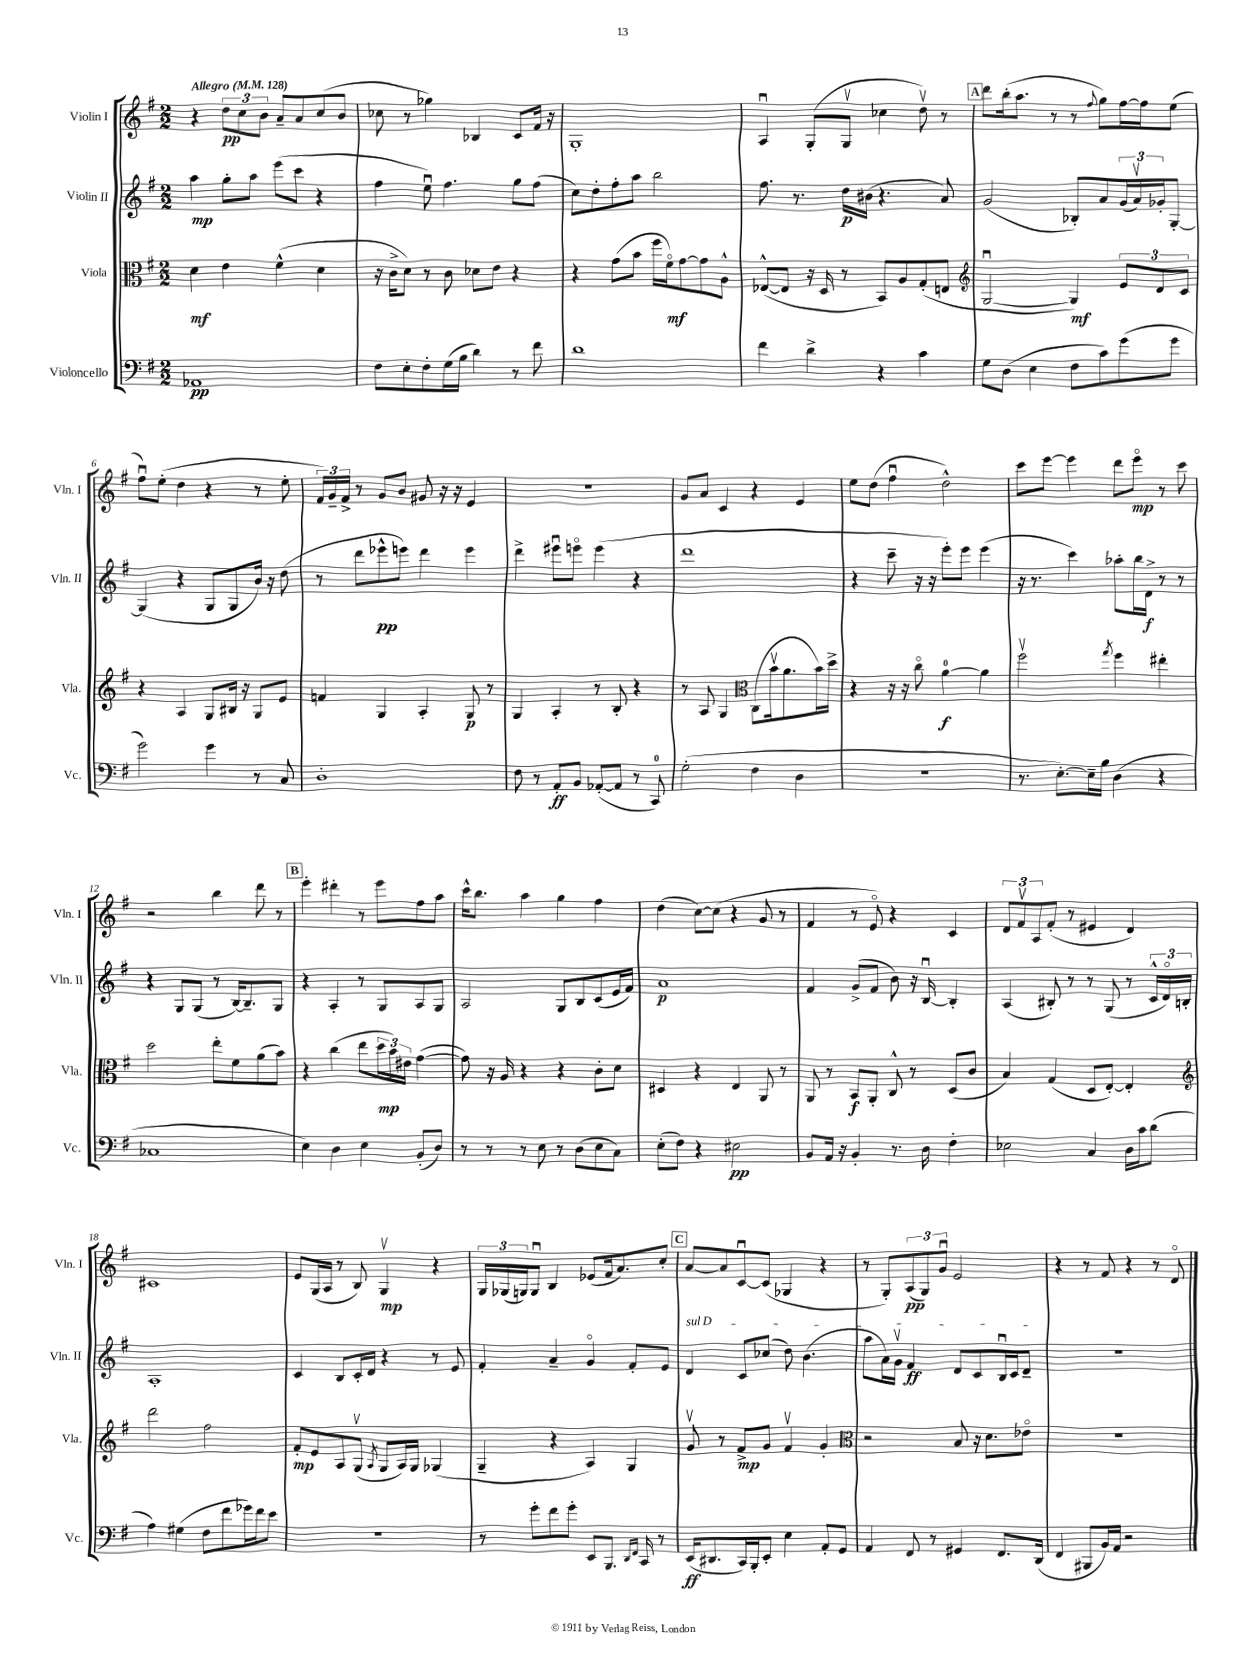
<<
\new StaffGroup <<
\new Staff = "s0" \with { instrumentName = "Violin I" shortInstrumentName = "Vln. I" } {
    \clef treble \key g \major \numericTimeSignature \time 2/2 \tempo "Allegro" 4 = 128
    r4 \tuplet 3/2 { d''8\pp c''8 b'8 } a'8-- a'8 c''8( b'8 |
    ces''8 r8 ges''4) bes4 c'8 fis'16 r16 |
    g1-. |
    a4\downbow g8-.( g8\upbow ces''4 d''8\upbow) r8 |
    \mark \markup { \box "A" } d'''8 b''16-.( a''8. r8 r8 \appoggiatura { fis''8 } g''8) fis''16~ fis''16 e''8( |
    fis''8\downbow) e''8-.( d''4 r4 r8 e''8-. |
    \tuplet 3/2 { fis'16) g'16-- fis'16-> } r8 g'8 b'8 gis'8 r16 r16 e'4 |
    R1 |
    g'8 a'8 c'4 r4 e'4 |
    e''8 d''8( fis''4\downbow d''2-^) |
    c'''8 e'''8~ e'''4 d'''8 e'''8\flageolet\mp r8 c'''8 |
    r2 b''4 d'''8 r8 |
    \mark \markup { \box "B" } e'''4-. dis'''4-. r8 e'''8 fis''8 a''8 |
    c'''16-^ b''8. a''4 g''4 fis''4 |
    d''4( c''8~) c''8( r4 g'8 r8 |
    fis'4 r8 e'8\flageolet) r4 c'4 |
    \tuplet 3/2 { d'8 fis'8\upbow a8 } fis'8-.( r8 eis'4 d'4) |
    cis'1 |
    e'8 g16( a16 r8 b8) g4\upbow\mp r4 |
    \tuplet 3/2 { g16 ges16( g16) } g8\downbow b4 ees'8( fis'16 a'8.) c''8-. |
    \mark \markup { \box "C" } a'8~ a'8 c'8~\downbow c'8( ges4 r4 |
    r8 g8-.) \tuplet 3/2 { a8\pp( g8) g'8\downbow } e'2 |
    r4 r8 fis'8 r4 r8 d'8\flageolet \bar "|." |
}
\new Staff = "s1" \with { instrumentName = "Violin II" shortInstrumentName = "Vln. II" } {
    \clef treble \key g \major \numericTimeSignature \time 2/2
    a''4\mp g''8-. a''8 e'''8( c'''8 r4 |
    fis''4 e''8\downbow) fis''4. g''8 fis''8( |
    c''8) d''8-. fis''8-. a''8 b''2 |
    fis''8. r8. d''16\p bis'16( r4. a'8) |
    \mark \markup { \box "A" } g'2( bes8-.) a'8 \tuplet 3/2 { g'16( a'16\upbow) ges'16-. } g8~-. |
    g4( r4 g8 g8 b'16) r16 d''8( |
    r8 d'''8 ees'''8-^\pp e'''8) d'''4 e'''4 |
    d'''4-> eis'''8\downbow e'''8\flageolet e'''4( r4 |
    d'''1 |
    r4 c'''8-- r16 r16 e'''8-.) e'''8 e'''4( |
    r16 r8. c'''4) aes''8-. b''16 d'16->\f r8 r8 |
    r4 g8 g8( r8 b16~) b8.-- g8 |
    \mark \markup { \box "B" } r4 a4-. r8 g8 a8 g8 |
    a2 g8 b8 c'8( e'16 fis'16) |
    a'1\p |
    fis'4 g'8->( fis'8 b'8) r16 b16~\downbow b4-. |
    a4( bis8-.) r8 r8 g8( r8 \tuplet 3/2 { c'16-^ d'16\flageolet) b16-. } |
    a1-. |
    c'4 b8 c'16-. d'16 r4 r8 e'8 |
    fis'4-. a'4-- g'4\flageolet fis'8-. e'8 |
    \mark \markup { \box "C" } \once \override TextSpanner.bound-details.left.text = \markup { \italic "sul D" } d'4\startTextSpan c'8 ces''8( d''8) b'4.( |
    a''8 a'16) g'16\upbow fis'4\ff d'8 c'8 b16\downbow c'16 d'8--\stopTextSpan |
    R1 \bar "|." |
}
\new Staff = "s2" \with { instrumentName = "Viola" shortInstrumentName = "Vla." } {
    \clef alto \key g \major \numericTimeSignature \time 2/2
    d'4\mf e'4 fis'4-^( d'4 |
    r16 c'16-> d'8) r8 c'8 des'8 e'8 r4 |
    r4 g'8( b'8 fis''16 fis'16\flageolet\mf) g'8~ g'8 a8-^ |
    ees8~-^( ees8 r16 d16 r8 b,8) a8 g8-.( e8 |
    \mark \markup { \box "A" } \clef treble g2~\downbow g4\mf) \tuplet 3/2 { e'8 d'8 c'8 } |
    r4 a4 g8 bis16 r16 g8 e'8 |
    f'4 g4 a4-. g8\p r8 |
    g4 a4-. r8 b8-. r4 |
    r8 a8 g4 \clef alto c8( b'16\upbow a'8. b'16) d''16-> |
    r4 r16 r16 c''8\flageolet a'4-0~\f a'4 |
    fis''2\upbow \acciaccatura { g''8 } fis''4 eis''4-. |
    d''2 e''8-. fis'8 a'8( b'8) |
    \mark \markup { \box "B" } r4 c''4( e''8 \tuplet 3/2 { d''16\mp b'16) eis'16 } g'4~( |
    g'8) r16 a16 r4 r4 c'8-. d'8 |
    dis4 r4 e4 a,8 r8 |
    a,8 r8 b,8\f a,8-. c8-^ r8 d8( c'8 |
    b4) g4( d8 e8~-.) e4-. |
    \clef treble d'''2 fis''2 |
    fis'8-.\mp e'8 a8 g8\upbow( \acciaccatura { a8 } g8 a16) g16 ges4( |
    g4-- r4 a4) g4 |
    \mark \markup { \box "C" } g'8\upbow r8 fis'8->\mp g'8 fis'4\upbow g'4-. |
    \clef alto r2 b8 r16 d'8. ees'8\flageolet |
    r1 \bar "|." |
}
\new Staff = "s3" \with { instrumentName = "Violoncello" shortInstrumentName = "Vc." } {
    \clef bass \key g \major \numericTimeSignature \time 2/2
    aes,1\pp |
    fis8 e8-. fis8-. g16( b16 d'4) r8 fis'8 |
    d'1 |
    fis'4 d'4-> r4 c'4 |
    \mark \markup { \box "A" } g8 d8( e4 fis8 c'8) g'8( g'8 |
    g'2) g'4 r8 c8 |
    d1-. |
    fis8 r8 a,8-.\ff b,8 aes,8~-.( aes,8 r8 c,8-0) |
    g2-.( fis4 d4 |
    R1 |
    r8. e8.~-.) e16-- b16 d4( r4 |
    ces1 |
    \mark \markup { \box "B" } e4) d4 e4 b,8-.( d8) |
    r8 r8 r8 e8 r8 d8( e8 c8) |
    e8-.( fis8) r4 eis2\pp |
    b,8 a,16 r16 b,4-. r8. d16 fis4-. |
    ees2 c4 d16 c'16 d'8( |
    a4) gis4( fis8 fis'8 ges'16) fis'16 e'8 |
    R1 |
    r8 g'8-. fis'8 g'8-. e,8 b,,8. \grace { d,16 fis,16 } c,16 r8 |
    \mark \markup { \box "C" } e,16\ff( dis,8. c,16) b,,16-. e,8-. e4 a,8-. g,8 |
    a,4 fis,8 r8 gis,4 fis,8. d,16( |
    fis,4 bis,,8 b,16) a,16 r2 \bar "|." |
}
>>
>>
